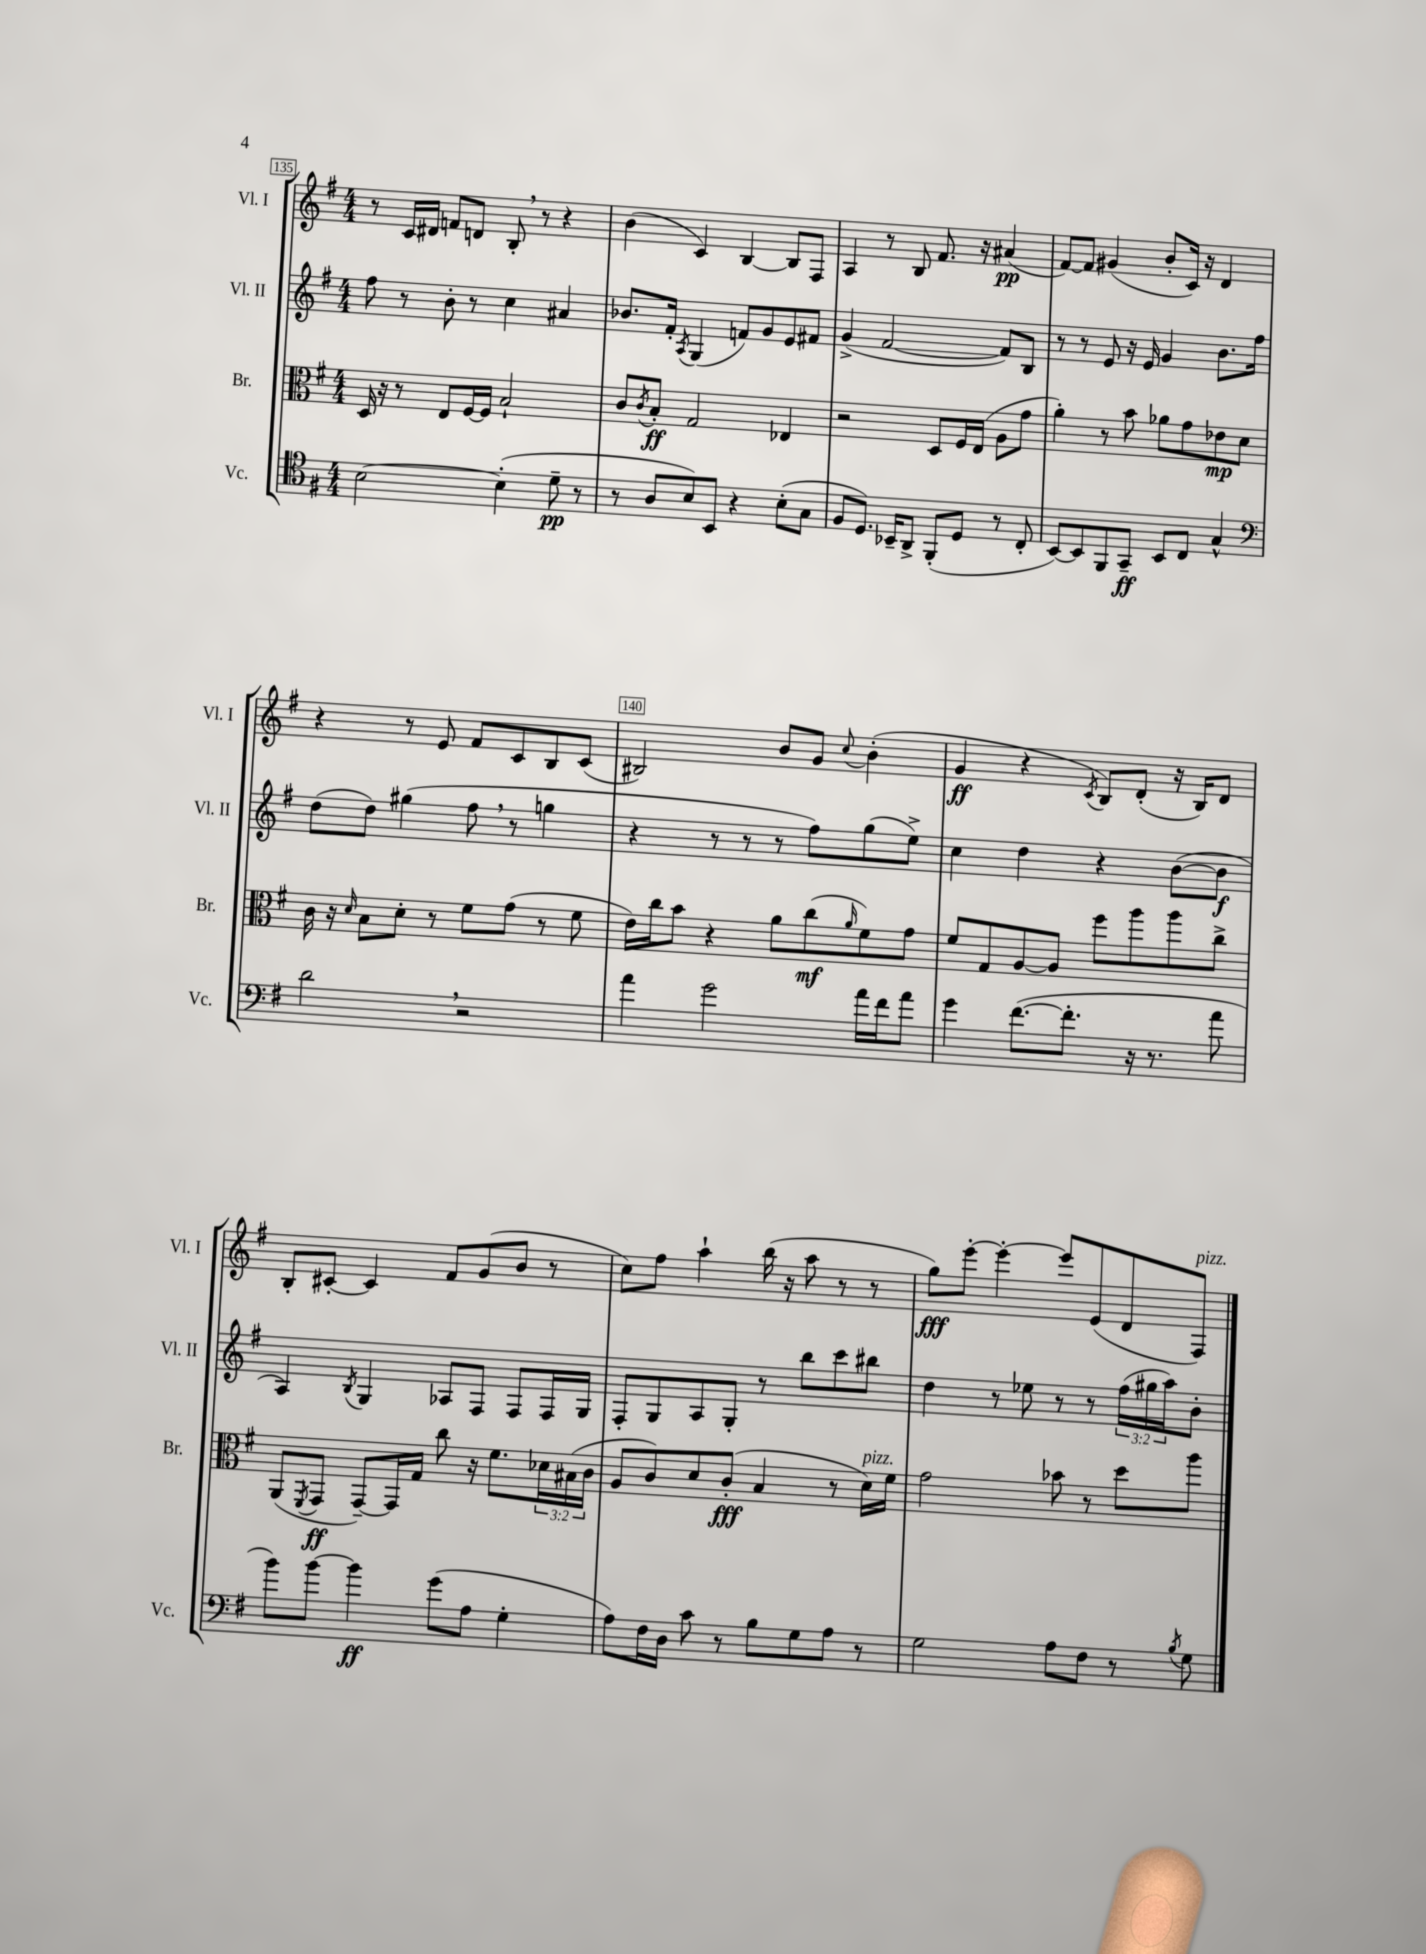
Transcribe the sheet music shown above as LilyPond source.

<<
\new StaffGroup <<
\new Staff = "s0" \with { instrumentName = "Vl. I" shortInstrumentName = "Vl. I" } {
    \clef treble \key g \major \numericTimeSignature \time 4/4
    r8 c'16 dis'16 f'8 d'8 b8-. \breathe r8 r4 |
    b'4( c'4) b4~ b8 fis8 |
    a4 r8 b8 fis'8. r16 ais'4\pp( |
    fis'8~) fis'8 gis'4( b'8-. c'16) r16 d'4 |
    r4 r8 e'8 fis'8 c'8 b8 c'8( |
    bis2) b'8 g'8 \appoggiatura { c''8 } b'4-.( |
    g'4\ff r4 \acciaccatura { c'8 } b8) d'8-.( r16 b16) d'8 |
    b8-. cis'8~-. cis'4 fis'8 g'8( b'8 r8 |
    c''8) fis''8 a''4-! b''16( r16 a''8 r8 r8 |
    g''8\fff) e'''8~-. e'''4~-. e'''8 e'8( d'8 fis8^\markup { \italic "pizz." }) \bar "|." |
}
\new Staff = "s1" \with { instrumentName = "Vl. II" shortInstrumentName = "Vl. II" } {
    \clef treble \key g \major \numericTimeSignature \time 4/4 \override Staff.TupletNumber.text = #tuplet-number::calc-fraction-text
    fis''8 r8 b'8-. r8 c''4 ais'4 |
    bes'8. fis'16-. \acciaccatura { a8 } g4( f'8) g'8 e'8 fis'8 |
    g'4->( fis'2~ fis'8) b8 |
    r8 r8 e'8 r16 e'16 g'4 b'8. fis''16 |
    d''8( d''8) gis''4( fis''8 \breathe r8 g''4 |
    r4 r8 r8 r8 fis''8) g''8( e''8->) |
    c''4 d''4 r4 b'8~( b'8\f |
    a4) \acciaccatura { b8 } g4 aes8 fis8 fis8 fis16 g16 |
    fis8-. g8 a8 g8-. r8 b''8 c'''8 bis''8 |
    d''4 r8 ees''8 r8 r8 \tuplet 3/2 { fis''16( gis''16 a''16) } b'8-. \bar "|." |
}
\new Staff = "s2" \with { instrumentName = "Br." shortInstrumentName = "Br." } {
    \clef alto \key g \major \numericTimeSignature \time 4/4 \override Staff.TupletNumber.text = #tuplet-number::calc-fraction-text
    d16 r16 r8 e8 fis16~ fis16 b2-! |
    c'8 \acciaccatura { c'8 } b8-.\ff g2 ees4 |
    r2 d8 fis16 e16( a8 g'8 |
    a'4-.) r8 b'8 aes'8 g'8 ees'8\mp d'8 |
    c'16 r16 \grace { d'16 } b8 d'8-. r8 fis'8 g'8( r8 fis'8 |
    e'16) c''16 b'8 r4 a'8 c''8\mf( \grace { a'16 } fis'8) g'8 |
    fis'8 g8 a8~ a8 fis''8 a''8 a''8 c''8-> |
    a,8( \acciaccatura { fis,8 } g,8\ff g,8~--) g,16 g16 c''8 r16 fis'8. \tuplet 3/2 { des'16 bis16( c'16 } |
    a8 c'8) d'8 c'8-.\fff( b4 r8 d'16^\markup { \italic "pizz." }) fis'16 |
    g'2 bes'8 r8 d''8 a''8 \bar "|." |
}
\new Staff = "s3" \with { instrumentName = "Vc." shortInstrumentName = "Vc." } {
    \clef tenor \key g \major \numericTimeSignature \time 4/4
    b2~ b4-.( d'8--\pp r8 |
    r8 a8 b8) b,8 r4 b8-.( g8 |
    fis8 d8.) bes,16-- a,8-> fis,8-.( d8 r8 c8-. |
    b,8~) b,8 fis,8 g,8--\ff b,8 c8 g4-^ |
    \clef bass d'2 \breathe r2 |
    a'4 g'2 a'16 fis'16 a'8 |
    g'4 fis'8.~( fis'8.-. r16 r8. a'8 |
    b'8) b'8~ b'4\ff g'8( a8 g4-. |
    a8) fis16 d16 c'8 r8 b8 g8 a8 r8 |
    g2 a8 fis8 r8 \acciaccatura { b8 } g8 \bar "|." |
}
>>
>>
\layout { \context { \Score currentBarNumber = #135 \override BarNumber.break-visibility = ##(#f #t #t) barNumberVisibility = #(every-nth-bar-number-visible 5) \override BarNumber.stencil = #(make-stencil-boxer 0.1 0.3 ly:text-interface::print) } }
